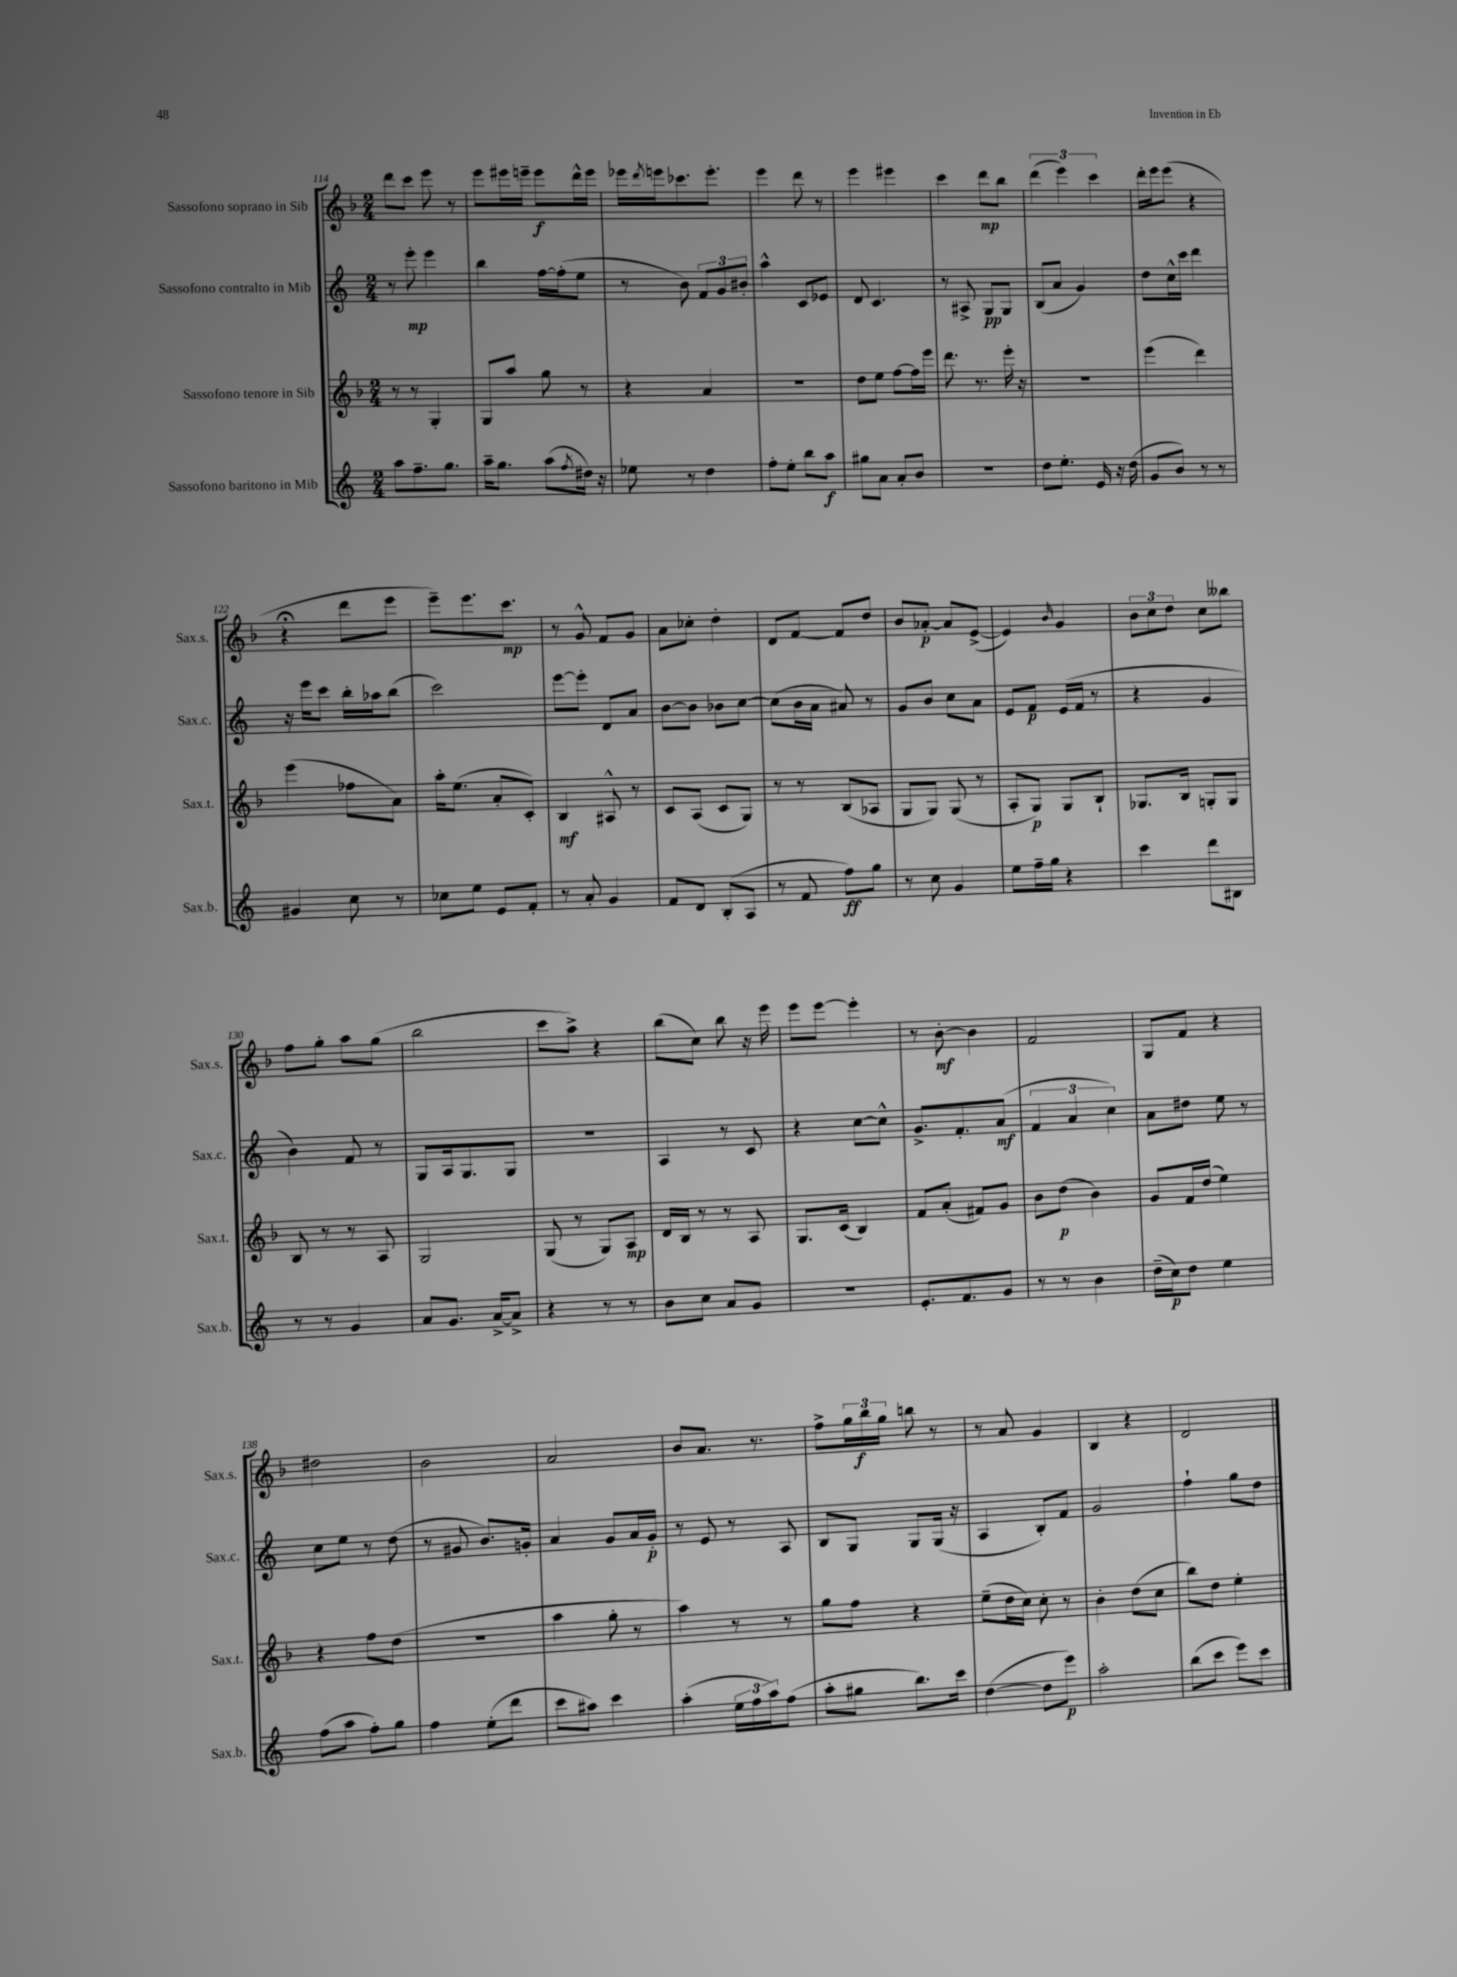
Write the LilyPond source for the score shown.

<<
\new StaffGroup <<
\new Staff = "s0" \with { instrumentName = "Sassofono soprano in Sib" shortInstrumentName = "Sax.s." } {
    \clef treble \key f \major \numericTimeSignature \time 2/4
    d'''8 c'''8 e'''8 r8 |
    e'''8 eis'''16 e'''16-- e'''8\f d'''16-^ e'''16 |
    ees'''16 \acciaccatura { d'''8 } e'''16 ces'''8. e'''8.-. |
    e'''4 d'''8 r8 |
    e'''4 eis'''4 |
    c'''4 d'''8\mp bes''8 |
    \tuplet 3/2 { d'''4( e'''4) c'''4 } |
    d'''16-. e'''16 e'''8( r4 |
    r4\fermata d'''8 e'''8 |
    e'''8--) e'''8. c'''8.\mp |
    r8 g'8-^ f'8 g'8 |
    a'8 ces''8-. d''4-. |
    d'8 f'8~ f'8 d''8 |
    bes'8 aes'8~-.\p aes'8 e'8~->( |
    e'4) \grace { bes'16 } g'4 |
    \tuplet 3/2 { bes'8 c''8 d''8 } c''8 beses''8 |
    f''8 g''8-. a''8 g''8( |
    bes''2 |
    c'''8 a''8->) r4 |
    bes''8( c''8) bes''8 r16 e'''16 |
    e'''8 e'''8~ e'''4-. |
    r8 bes'8~-.\mf bes'4 |
    f'2 |
    g8 f'8 r4 |
    dis''2 |
    bes'2 |
    a'2 |
    bes'8 a'8. r8. |
    f''8-> \tuplet 3/2 { g''16 bes''16\f g''16 } b''8 r8 |
    r8 a'8 g'4 |
    bes4 r4 |
    d'2 \bar "|." |
}
\new Staff = "s1" \with { instrumentName = "Sassofono contralto in Mib" shortInstrumentName = "Sax.c." } {
    \clef treble \key c \major \numericTimeSignature \time 2/4
    r8 e'''8-.\mp e'''4 |
    b''4 f''16~ f''16-.( e''8 |
    r8 b'8) \tuplet 3/2 { f'8 g'8 bis'8-. } |
    a''4-^ c'8 ees'8 |
    d'8 c'4. |
    r8 ais8-> g8\pp g8 |
    b8( a'8 g'4) |
    d''8 c''16-^ c'''16 d'''4 |
    r16 e'''16 c'''8 b''16-. aes''16 b''8( |
    c'''2) |
    e'''8~ e'''8-. d'8 a'8 |
    b'8~ b'8 bes'8 c''8~ |
    c''8( b'16 a'16 ais'8) r8 |
    g'8 b'8 c''8 a'8 |
    e'8 f'8\p e'16( f'16 r8 |
    r4 g'4 |
    b'4) f'8 r8 |
    g8 a16 g8. g8 |
    R2 |
    a4 r8 c'8 |
    r4 c''8~ c''8-^ |
    g'8.-> f'8.-. a'8\mf( |
    \tuplet 3/2 { f'4 a'4 c''4) } |
    a'8 dis''8 e''8 r8 |
    c''8 e''8 r8 d''8( |
    r8 gis'8 b'8.) g'16-. |
    a'4 g'8 a'16 g'16-.\p |
    r8 e'8 r8 a8 |
    b8 g8 g8 g16( r16 |
    a4 b8-.) f'8 |
    g'2 |
    f''4-! g''8 d''8 \bar "|." |
}
\new Staff = "s2" \with { instrumentName = "Sassofono tenore in Sib" shortInstrumentName = "Sax.t." } {
    \clef treble \key f \major \numericTimeSignature \time 2/4
    r8 r8 g4-. |
    g8 a''8 g''8 r8 |
    r4 a'4 |
    R2 |
    d''8 e''8 f''8~ f''16 e'''16 |
    d'''8. r8. e'''16-. r16 |
    R2 |
    e'''4( d'''4) |
    e'''4( fes''8 a'8) |
    a''16-. e''8.( a'8-. c'8-.) |
    bes4\mf ais8-^ r8 |
    c'8 a8( c'8 g8) |
    r8 r8 bes8( aes8 |
    g8 g8) g8( r8 |
    a8-. g8\p) g8 bes8-! |
    ges8. bes16 g8-. g8 |
    bes8 r8 r8 a8 |
    g2 |
    g8( r8 g8) a8\mp |
    d'16 bes16 r8 r8 a8 |
    g8. c'16( bes4) |
    f'8 a'8-.( fis'8) g'8 |
    bes'8 d''8\p( bes'4) |
    g'8 f'16 d''16( e''4) |
    r4 f''8 d''8( |
    R2 |
    a''4 g''8-. r8 |
    a''4) r8 r8 |
    g''8 f''8 r4 |
    e''8--( d''16 c''16) c''8-. r8 |
    bes'4-. d''8( c''8 |
    bes''8) d''8 e''4-. \bar "|." |
}
\new Staff = "s3" \with { instrumentName = "Sassofono baritono in Mib" shortInstrumentName = "Sax.b." } {
    \clef treble \key c \major \numericTimeSignature \time 2/4
    a''8 f''8.-- g''8. |
    a''16-- g''8. a''8( \acciaccatura { f''8 } dis''16) r16 |
    ees''8 r8 d''4 |
    f''8-. e''8-. b''8 a''8\f |
    gis''8 a'8 a'8-. b'8 |
    R2 |
    d''8 e''8.-. e'16 r16 d''16( |
    g'8 b'8) r8 r8 |
    gis'4 c''8 r8 |
    ces''8 e''8 e'8 f'8-. |
    r8 a'8-. g'4 |
    f'8 d'8 b8-.( a8 |
    r8 f'8 f''8\ff) g''8 |
    r8 c''8 g'4 |
    e''8 f''16-- g''16 r4 |
    c'''4 d'''8 bis8 |
    r8 r8 g'4 |
    a'8 g'8. a'16~-> a'8-> |
    r4 r8 r8 |
    b'8 c''8 a'8 g'8 |
    r2 |
    e'8.-. f'8. g'8 |
    r8 r8 b'4 |
    d''16--( c''16\p) d''8 e''4 |
    f''8( a''8 f''8-.) g''8 |
    f''4 e''8-.( d'''8 |
    c'''8 ais''8) c'''4 |
    a''4-.( \tuplet 3/2 { e''16 f''16 a''16) } f''8( |
    a''8-. gis''8 b''8.) c'''16 |
    d''4~( d''8 e'''8\p) |
    a''2-. |
    b''8( c'''8 e'''8) c'''8 \bar "|." |
}
>>
>>
\layout { \context { \Score currentBarNumber = #114 } }
